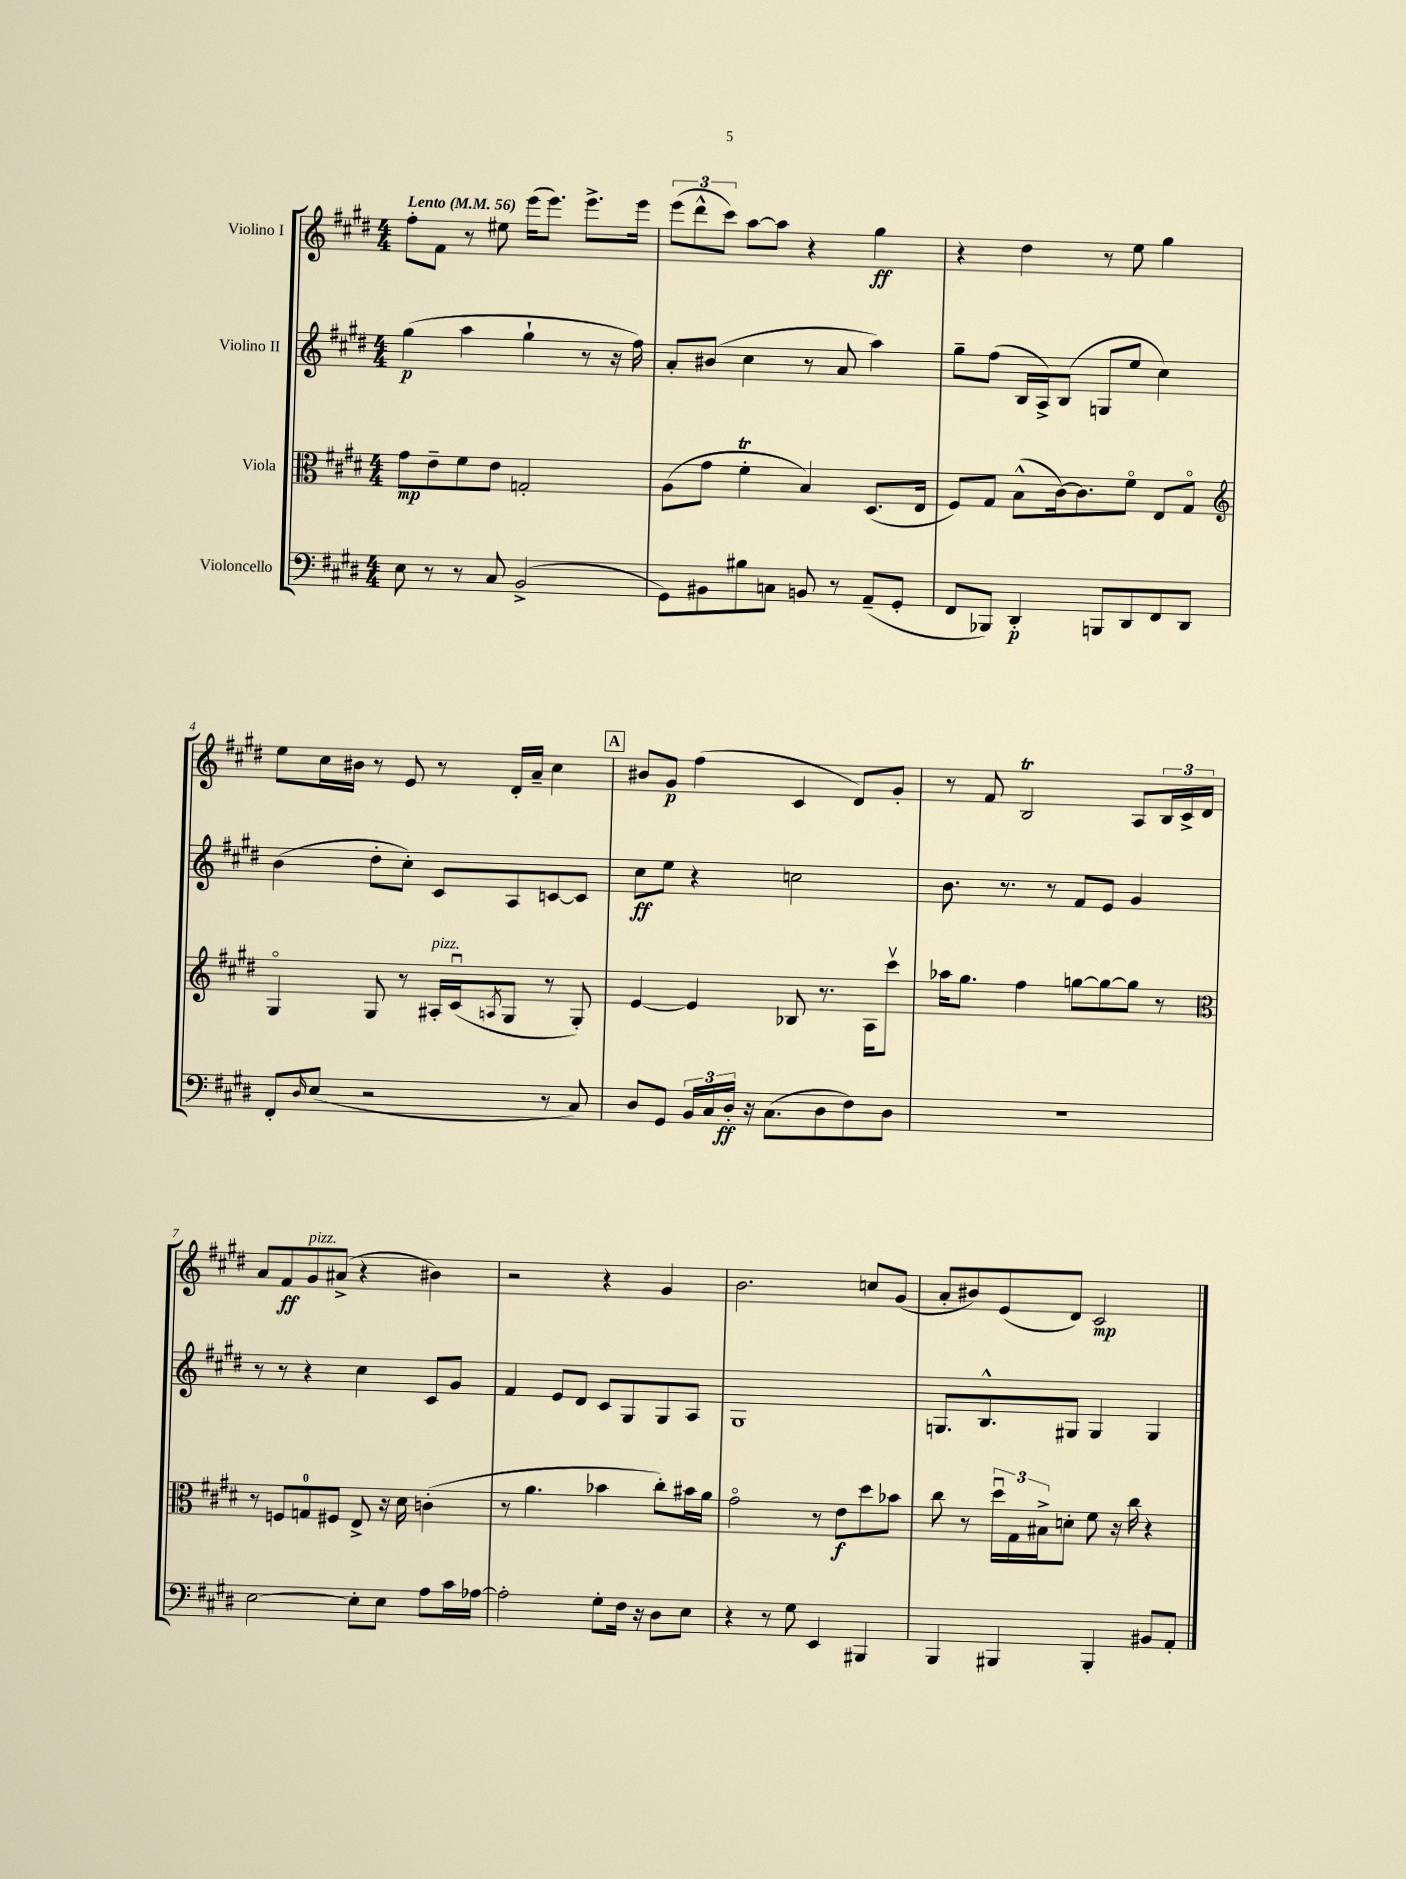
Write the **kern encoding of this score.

**kern	**dynam	**kern	**dynam	**kern	**dynam	**kern	**dynam
*part4	*part4	*part3	*part3	*part2	*part2	*part1	*part1
*staff4	*staff4	*staff3	*staff3	*staff2	*staff2	*staff1	*staff1
*I"Violoncello	*	*I"Viola	*	*I"Violino II	*	*I"Violino I	*
*clefF4	*	*clefC3	*	*clefG2	*	*clefG2	*
*k[f#c#g#d#]	*	*k[f#c#g#d#]	*	*k[f#c#g#d#]	*	*k[f#c#g#d#]	*
*M4/4	*	*M4/4	*	*M4/4	*	*M4/4	*
*MM56	*	*MM56	*	*MM56	*	*MM56	*
=1	=1	=1	=1	=1	=1	=1	=1
!	!	!	!	!	!	!LO:TX:a:B:t=Lento	!
8E\	.	8g#\L	mp	(4gg#\	p	8ff#'\L	.
8r	.	8e~\	.	.	.	8f#\J	.
8r	.	8f#\	.	4aa\	.	8r	.
8C#/	.	8e\J	.	.	.	8ee#X\	.
(2BB^/	.	2Gn'/	.	4gg#`\	.	(16eee\KL	.
.	.	.	.	.	.	8.eee\J)	.
.	.	.	.	8r	.	8.eee^\L	.
.	.	.	.	16r	.	.	.
.	.	.	.	16ff#\)	.	16eee\Jk	.
=2	=2	=2	=2	=2	=2	=2	=2
8GG#\L)	.	(8A\L	.	8a'/L	.	(12eee\L	.
.	.	.	.	.	.	12ddd#^^\	.
8BB#X\	.	8g#\J	.	(8b#X/J	.	.	.
.	.	.	.	.	.	12ccc#\J)	.
8B#X\	.	4f#T'\	.	4cc#\	.	[8aa\L	.
8Cn\J	.	.	.	.	.	8aa\J]	.
8BBn/	.	4B/)	.	8r	.	4r	.
8r	.	.	.	8a/	.	.	.
(8AA~/L	.	(8.D#/L	.	4aa\)	.	4gg#\	ff
8GG#'/J	.	.	.	.	.	.	.
.	.	16E/Jk	.	.	.	.	.
=3	=3	=3	=3	=3	=3	=3	=3
8FF#/L	.	8F#/L)	.	8gg#~\L	.	4r	.
8BBB-X/J)	.	8G#/J	.	(8ff#\J	.	.	.
4DD#'/	p	(8B^^\L	.	16B/LL	.	4dd#\	.
.	.	.	.	16A^/J)	.	.	.
.	.	[16c#\k)	.	(8B/J	.	.	.
.	.	8.c#\]	.	.	.	.	.
8BBBn/L	.	.	.	8Gn/L	.	8r	.
8DD#/	.	8f#\J	.	8ee/J	.	8ee\	.
8FF#/	.	8E/L	.	4cc#\)	.	4gg#\	.
8DD#/J	.	8G#/J	.	.	.	.	.
!!LO:LB:g=z
=4	=4	=4	=4	=4	=4	=4	=4
*	*	*clefG2	*	*	*	*	*
8FF#'/L	.	4G#/	.	(4b\	.	8ee\L	.
16qqD#/	.	.	.	.	.	.	.
(8E/J	.	.	.	.	.	16cc#\L	.
.	.	.	.	.	.	16b#X\JJ	.
2r	.	8G#/	.	8dd#'\L	.	8r	.
.	.	8r	.	8cc#'\J)	.	8e/	.
!	!	!LO:TX:a:i:t=pizz.	!	!	!	!	!
.	.	16A#X'/LL	.	8c#/L	.	8r	.
.	.	(16c#u/J	.	.	.	.	.
.	.	8qAn/	.	.	.	.	.
.	.	8G#/J	.	8A/	.	16d#'/LL	.
.	.	.	.	.	.	16a~/JJ	.
8r	.	8r	.	[8cn/	.	4cc#\	.
8C#/)	.	8G#'/)	.	8c/J]	.	.	.
!!LO:REH:place=s1:t=A
=5	=5	=5	=5	=5	=5	=5	=5
8D#/L	.	[4e/	.	8cc#\L	ff	8b#X/L	.
8GG#/J	.	.	.	8ee\J	.	8g#/J	p
24BB/LL	.	4e/]	.	4r	.	(4ff#\	.
24C#/	.	.	.	.	.	.	.
24D#'/JJ	ff	.	.	.	.	.	.
16r	.	.	.	.	.	.	.
(8.C#\L	.	.	.	.	.	.	.
.	.	8B-X/	.	2ccn\	.	4c#/	.
8D#\	.	8.r	.	.	.	.	.
8F#\)	.	.	.	.	.	8d#/L)	.
.	.	16A\KL	.	.	.	.	.
8D#\J	.	8ccc#v\J	.	.	.	8g#'/J	.
=6	=6	=6	=6	=6	=6	=6	=6
1r	.	16aa-X\KL	.	8.b\	.	8r	.
.	.	8.gg#\J	.	.	.	.	.
.	.	.	.	.	.	8f#/	.
.	.	.	.	8.r	.	.	.
.	.	4ff#\	.	.	.	2BT/	.
.	.	.	.	8r	.	.	.
.	.	[8ggn\L	.	8f#/L	.	.	.
.	.	8gg\_	.	8e/J	.	.	.
.	.	8gg\J]	.	4g#/	.	8A/L	.
.	.	8r	.	.	.	24B/L	.
.	.	.	.	.	.	24c#^/	.
.	.	.	.	.	.	24d#/JJ	.
!!LO:LB:g=z
=7	=7	=7	=7	=7	=7	=7	=7
*	*	*clefC3	*	*	*	*	*
[2E\	.	8r	.	8r	.	8a/L	.
.	.	8Fn/L	.	8r	.	8f#/	ff
!	!	!	!	!	!	!LO:TX:a:i:t=pizz.	!
.	.	8Gn/	.	4r	.	8g#/	.
.	.	8F#X/J	.	.	.	(8a#X^/J	.
8E'\L]	.	8E^/	.	4cc#\	.	4r	.
8E\J	.	16r	.	.	.	.	.
.	.	16d#\	.	.	.	.	.
8A\L	.	(4cn'\	.	8c#/L	.	4b#X\)	.
16c#\L	.	.	.	8g#/J	.	.	.
[16A-X\JJ	.	.	.	.	.	.	.
=8	=8	=8	=8	=8	=8	=8	=8
2A-'\]	.	8r	.	4f#/	.	2r	.
.	.	4.a\	.	.	.	.	.
.	.	.	.	8e/L	.	.	.
.	.	.	.	8d#/J	.	.	.
8G#'\L	.	4b-X\	.	8c#/L	.	4r	.
16F#\Jk	.	.	.	8G#/	.	.	.
16r	.	.	.	.	.	.	.
8D#\L	.	8cc#'\L)	.	8G#/	.	4g#/	.
8E\J	.	16b#X\L	.	8A/J	.	.	.
.	.	16a\JJ	.	.	.	.	.
=9	=9	=9	=9	=9	=9	=9	=9
4r	.	2g#\	.	1G#	.	2.b\	.
8r	.	.	.	.	.	.	.
8G#\	.	.	.	.	.	.	.
4EE/	.	8r	.	.	.	.	.
.	.	8e\L	f	.	.	.	.
4BBB#X/	.	8dd#\	.	.	.	8ccn/L	.
.	.	8b-X\J	.	.	.	(8g#/J	.
=10	=10	=10	=10	=10	=10	=10	=10
4BBB/	.	8cc#\	.	8.Gn/L	.	8a'/L	.
.	.	8r	.	.	.	8b#X/)	.
.	.	.	.	8.B^^/	.	.	.
4BBB#X/	.	24dd#u\LL	.	.	.	(8e/	.
.	.	24G#\	.	.	.	.	.
.	.	24B#X^\J	.	.	.	.	.
.	.	8dn'\J	.	8G#X/J	.	8d#/J)	.
4BBB#'/	.	8f#\	.	4G#/	.	2c#/	mp
.	.	16r	.	.	.	.	.
.	.	16cc#\	.	.	.	.	.
8BB#X/L	.	4r	.	4G#/	.	.	.
8AA'/J	.	.	.	.	.	.	.
==	==	==	==	==	==	==	==
*-	*-	*-	*-	*-	*-	*-	*-
